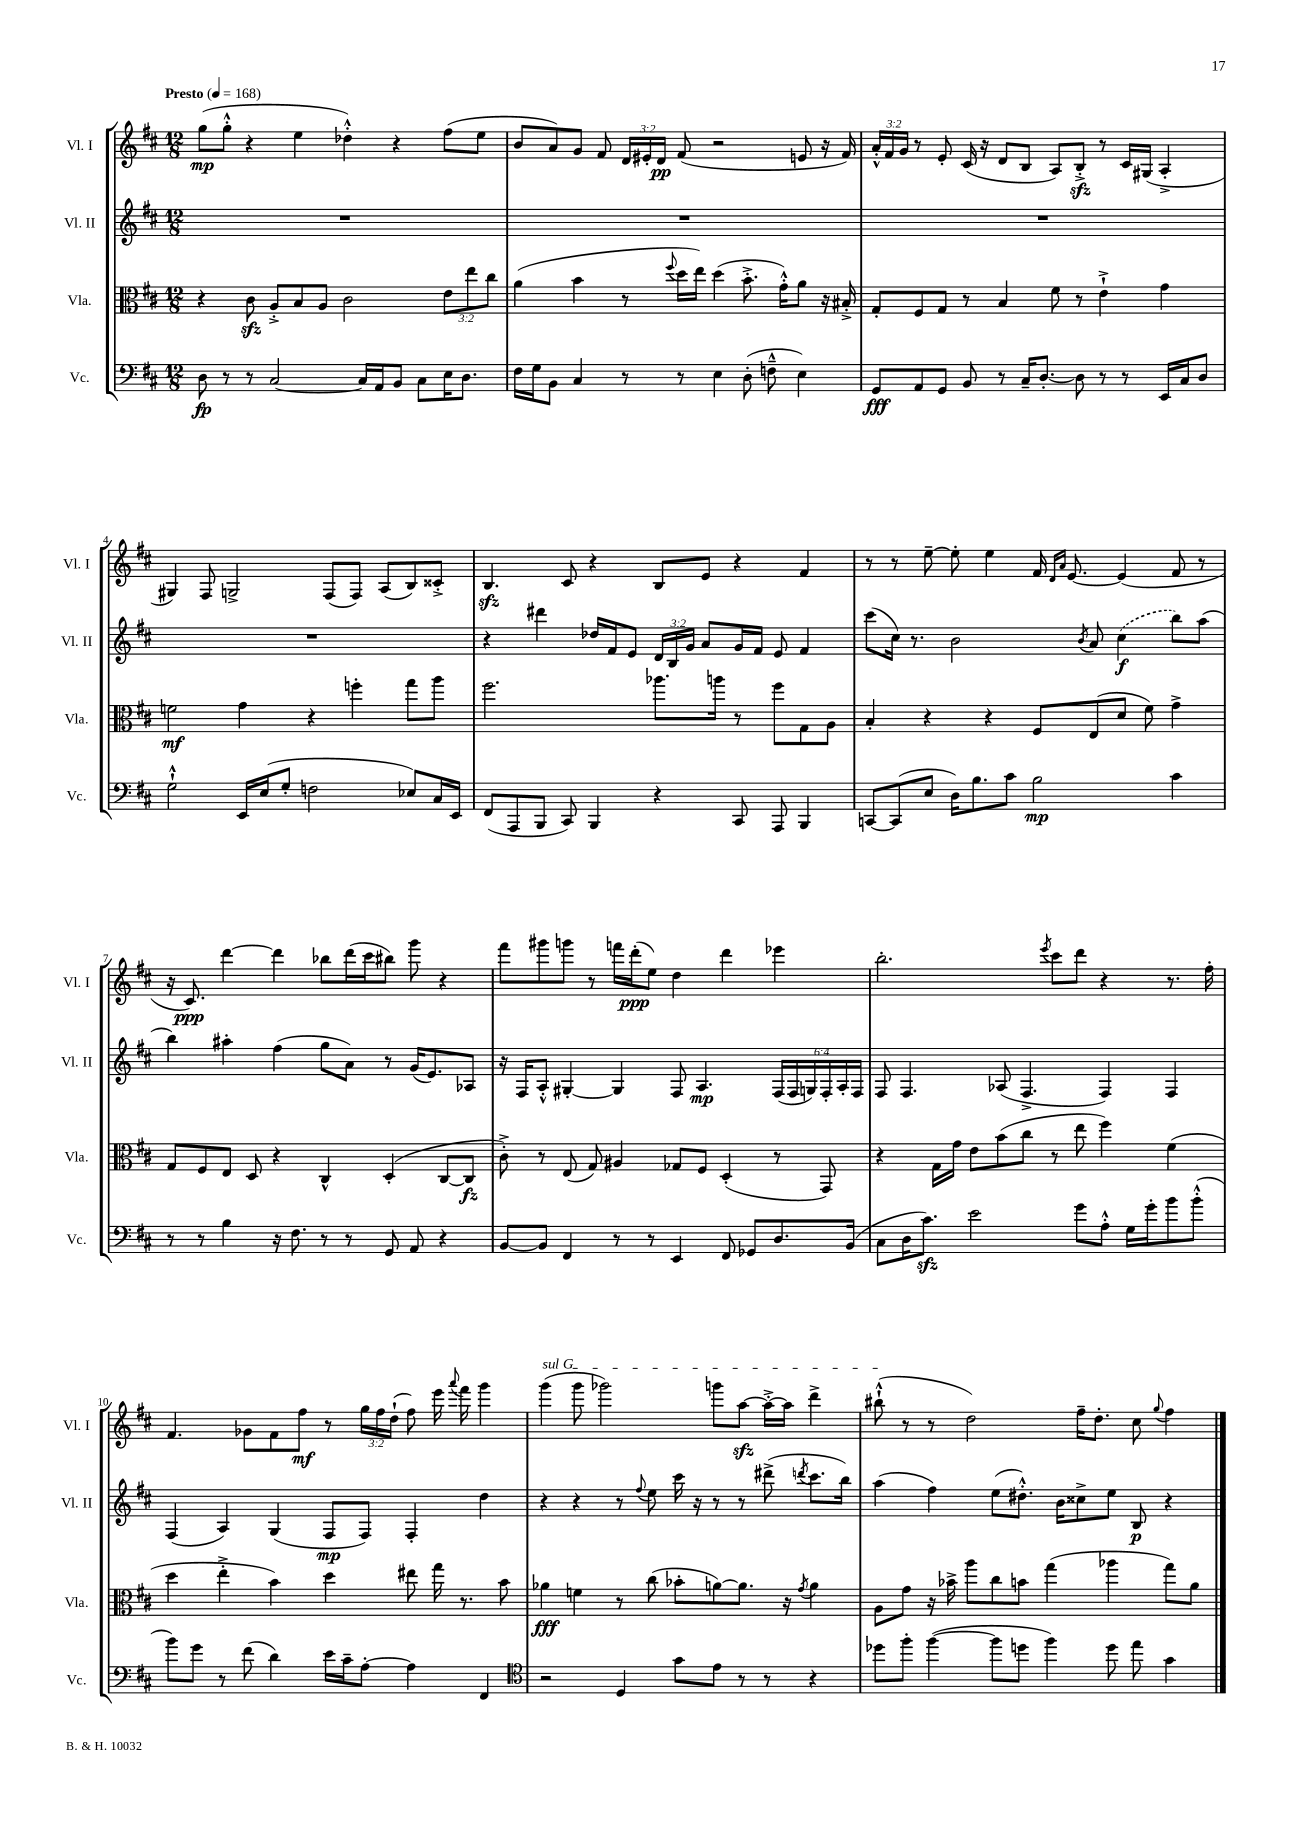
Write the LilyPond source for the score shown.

<<
\new StaffGroup <<
\new Staff = "s0" \with { instrumentName = "Vl. I" shortInstrumentName = "Vl. I" } {
    \clef treble \key d \major \numericTimeSignature \time 12/8 \override Staff.TupletNumber.text = #tuplet-number::calc-fraction-text \tempo "Presto" 4 = 168
    \autoBeamOff g''8[\mp( g''8]-.-^ r4 e''4 des''4-.-^) r4 fis''8[( e''8] |
    b'8[ a'8) g'8] fis'8 \tuplet 3/2 { d'16[ eis'16-. d'16]\pp } fis'8( r2 e'8 r16 fis'16) |
    \tuplet 3/2 { a'16[-.-^ fis'16 g'16] } r8 e'8-. cis'16( r16 d'8[ b8] a8[) b8]-.->\sfz r8 cis'16[ gis16]( a4-.-> |
    gis4) fis8 g2-> fis8[( fis8]) a8[( b8) cisis'8]-.-> |
    b4.\sfz cis'8 r4 b8[ e'8] r4 fis'4 |
    r8 r8 e''8~-- e''8-. e''4 fis'16 \grace { d'16[ a'16] } e'8.~ e'4( fis'8 r8 |
    r16 cis'8.\ppp) d'''4~ d'''4 bes''8[ d'''16( cis'''16 bis''8]) g'''8 r4 |
    fis'''8[ gis'''8 g'''8] r8 f'''16[ d'''16-.\ppp( e''8]) d''4 d'''4 ees'''4 |
    b''2.-. \acciaccatura { e'''8 } cis'''8[ d'''8] r4 r8. fis''16-. |
    fis'4. ges'8[ fis'8 fis''8]\mf r8 \tuplet 3/2 { g''16[ fis''16 d''16]-!( } fis''8) e'''16 \appoggiatura { a'''8 } fis'''16 g'''4 |
    \once \override TextSpanner.bound-details.left.text = \markup { \italic "sul G" } g'''4\startTextSpan( g'''8 ges'''2) g'''8[ a''8]~\sfz a''16[~-.-> a''16] d'''4-> |
    bis''8-!-^\stopTextSpan( r8 r8 d''2) fis''16[-- d''8.]-. cis''8 \appoggiatura { g''8 } fis''4 \bar "|." |
}
\new Staff = "s1" \with { instrumentName = "Vl. II" shortInstrumentName = "Vl. II" } {
    \clef treble \key d \major \numericTimeSignature \time 12/8 \override Staff.TupletNumber.text = #tuplet-number::calc-fraction-text
    \autoBeamOff R1. |
    R1. |
    R1. |
    R1. |
    r4 dis'''4 des''16[ fis'16 e'8] \tuplet 3/2 { d'16[ b16 g'16] } a'8[ g'16 fis'16] e'8 fis'4 |
    cis'''8[( cis''16]) r8. b'2 \acciaccatura { b'8 } a'8 \once \slurDashed cis''4\f( b''8[) a''8]( |
    b''4) ais''4-. fis''4( g''8[ a'8]) r8 g'16[( e'8.) aes8] |
    r16 fis16[ a8]-.-^ gis4~-. gis4 fis8 a4.\mp \tuplet 6/4 { fis16[( fis16 g16) fis16-. a16-. fis16] } |
    fis8 fis4. aes8( fis4.-> fis4) fis4 |
    fis4( a4) g4( fis8[\mp fis8]) fis4-. d''4 |
    r4 r4 r8 \appoggiatura { fis''8 } e''8 cis'''16 r16 r8 r8 dis'''8->( \acciaccatura { d'''8 } cis'''8.[ b''16]) |
    a''4( fis''4) e''8[( dis''8.]-.-^) b'16[ cisis''8-> e''8] b8\p r4 \bar "|." |
}
\new Staff = "s2" \with { instrumentName = "Vla." shortInstrumentName = "Vla." } {
    \clef alto \key d \major \numericTimeSignature \time 12/8 \override Staff.TupletNumber.text = #tuplet-number::calc-fraction-text
    \autoBeamOff r4 cis'8\sfz a8[-.-> b8 a8] cis'2 \tuplet 3/2 { e'8[ e''8 cis''8] } |
    a'4( b'4 r8 \appoggiatura { fis''8 } d''16[ e''16]) d''4( b'8.-.-> g'16[-.-^) a'8] r16 bis16-.-> |
    g8[-. fis8 g8] r8 b4 fis'8 r8 e'4-!-> g'4 |
    f'2\mf g'4 r4 f''4-. g''8[ a''8] |
    fis''2. aes''8.[ a''16] r8 fis''8[ g8 a8] |
    b4-. r4 r4 fis8[ e8( d'8] fis'8) g'4-> |
    g8[ fis8 e8] d8 r4 cis4-^ d4-.( cis8[~ cis8]\fz |
    cis'8-.->) r8 e8( g8) ais4 ges8[ fis8] d4-.( r8 g,8) |
    r4 g16[ g'16] e'8[ b'8( cis''8] r8 e''8 fis''4) fis'4( |
    d''4 e''4-.-> b'4) d''4 eis''8 g''16 r8. b'8 |
    aes'4\fff f'4 r8 cis''8( bes'8[-. a'8~) a'8.] r16 \acciaccatura { g'8 } a'4 |
    a8[ g'8] r16 bes'16-> a''8[ cis''8 b'8] g''4( aes''4 g''8[) a'8] \bar "|." |
}
\new Staff = "s3" \with { instrumentName = "Vc." shortInstrumentName = "Vc." } {
    \clef bass \key d \major \numericTimeSignature \time 12/8
    \autoBeamOff d8\fp r8 r8 cis2~ cis16[ a,16 b,8] cis8[ e16 d8.] |
    fis16[ g16 b,8] cis4 r8 r8 e4 d8-.( f8---^ e4) |
    g,8[\fff a,8 g,8] b,8 r8 cis16[-- d8.]~-. d8 r8 r8 e,16[ cis16 d8] |
    g2-!-^ e,16[ e16( g8]-. f2 ees8[) cis16 e,16] |
    fis,8[( a,,8 b,,8] cis,8) b,,4 r4 cis,8 a,,8 b,,4 |
    c,8[~ c,8( e8] d16[) b8. cis'8] b2\mp cis'4 |
    r8 r8 b4 r16 fis8. r8 r8 g,8 a,8 r4 |
    b,8[~ b,8] fis,4 r8 r8 e,4 fis,8 ges,8[ d8. b,16]( |
    cis8[ d16 cis'8.]\sfz) e'2 g'8[ a8]-.-^ g16[ g'16-. b'8 b'8]-.-^( |
    b'8[) g'8] r8 fis'8( d'4) e'16[ cis'16-- a8]~-. a4 fis,4 |
    \clef tenor r2 d4 g'8[ e'8] r8 r8 r4 |
    des''8[ fis''8]-. fis''4~( fis''8[ d''8] fis''4) d''8 e''8 g'4 \bar "|." |
}
>>
>>
